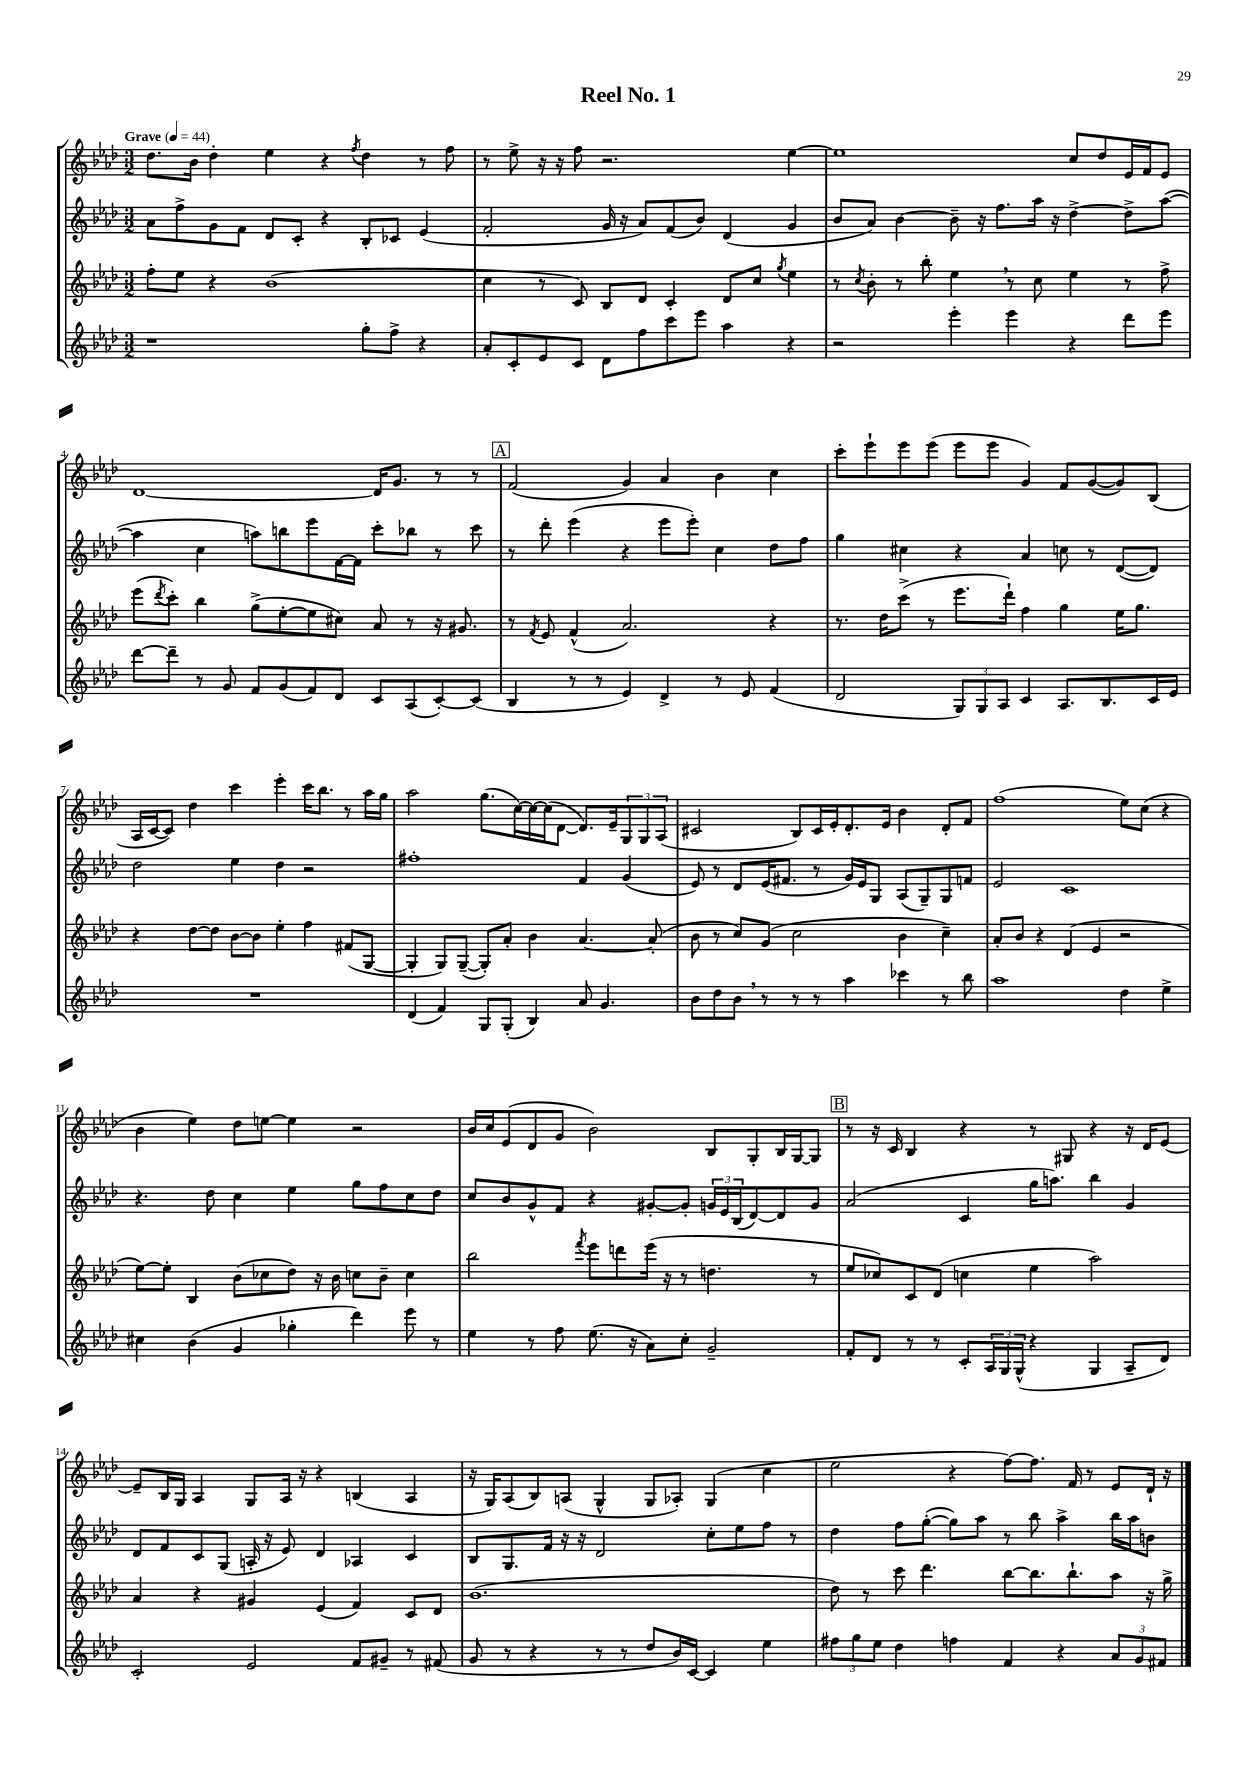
\header { title = "Reel No. 1" }
<<
\new StaffGroup <<
\new Staff = "s0" {
    \clef treble \key aes \major \numericTimeSignature \time 3/2 \tempo "Grave" 4 = 44
    des''8. bes'16 des''4-. ees''4 r4 \acciaccatura { f''8 } des''4 r8 f''8 |
    r8 ees''8-> r16 r16 f''8 r2. ees''4~ |
    ees''1 c''8 des''8 ees'16 f'16 ees'8 |
    des'1~ des'16 g'8. r8 r8 |
    \mark \markup { \box "A" } f'2( g'4) aes'4 bes'4 c''4 |
    c'''8-. ees'''8-! ees'''8 ees'''8( ees'''8 ees'''8 g'4) f'8 g'8~( g'8) bes8( |
    aes16 c'16~ c'8) des''4 c'''4 ees'''4-. c'''16 bes''8. r8 aes''16 g''16 |
    aes''2 g''8.( c''16~) c''16~ c''16( des'8~ des'8.) ees'16-- \tuplet 3/2 { g8 g8 aes8( } |
    cis'2 bes8) cis'16 ees'16-. des'8.-. ees'16 bes'4 des'8-. f'8 |
    f''1( ees''8) c''8( r4 |
    bes'4 ees''4) des''8 e''8~ e''4 r2 |
    bes'16 c''16 ees'8( des'8 g'8 bes'2) bes8 g8-. bes16 g16~ g8 |
    \mark \markup { \box "B" } r8 r16 c'16 bes4 r4 r8 gis8 r4 r16 des'16 ees'8~ |
    ees'8-- bes16 g16 aes4 g8 aes16 r16 r4 b4( aes4 |
    r16 g16) aes8( bes8) a8( g4-^ g8 aes8-.) g4( c''4 |
    ees''2 r4 f''8~) f''8. f'16 r8 ees'8 des'16-! r16 \bar "|." |
}
\new Staff = "s1" {
    \clef treble \key aes \major \numericTimeSignature \time 3/2
    aes'8 f''8-> g'8 f'8 des'8 c'8-. r4 bes8-. ces'8 ees'4( |
    f'2-. g'16 r16 aes'8) f'8( bes'8) des'4( g'4 |
    bes'8 aes'8) bes'4~ bes'8-- r16 f''8. aes''16 r16 des''4~-> des''8-> aes''8~( |
    aes''4 c''4 a''8) b''8 ees'''8 f'16~ f'16 c'''8-. bes''8 r8 c'''8 |
    \mark \markup { \box "A" } r8 des'''8-. ees'''4( r4 ees'''8 ees'''8-.) c''4 des''8 f''8 |
    g''4 cis''4 r4 aes'4 c''8 r8 des'8~( des'8) |
    des''2 ees''4 des''4 r2 |
    fis''1-. f'4 g'4( |
    ees'8) r8 des'8 ees'16( fis'8. r8 g'16) ees'16 g8 aes8( g8--) g8 f'8 |
    ees'2 c'1 |
    r4. des''8 c''4 ees''4 g''8 f''8 c''8 des''8 |
    c''8 bes'8 g'8-^ f'8 r4 gis'8~-. gis'8-. \tuplet 3/2 { g'16 ees'16 bes16( } des'8~) des'8 g'8 |
    \mark \markup { \box "B" } aes'2( c'4 g''16 a''8.) bes''4 g'4 |
    des'8 f'8 c'8 g8( a16-. r16 ees'8) des'4 aes4 c'4 |
    bes8 g8. f'16 r16 r16 des'2 c''8-. ees''8 f''8 r8 |
    des''4 f''8 g''8~-.( g''8) aes''8 r8 bes''8 aes''4-> bes''16 aes''16 b'8 \bar "|." |
}
\new Staff = "s2" {
    \clef treble \key aes \major \numericTimeSignature \time 3/2
    f''8-. ees''8 r4 bes'1( |
    c''4 r8 c'8) bes8 des'8 c'4-. des'8 c''8 \acciaccatura { g''8 } ees''4 |
    r8 \acciaccatura { c''8 } bes'8-. r8 bes''8-. ees''4 \breathe r8 c''8 ees''4 r8 f''8-> |
    ees'''8( \acciaccatura { des'''8 } c'''8-.) bes''4 g''8->( ees''8~-. ees''8 cis''8) aes'8 r8 r16 gis'8. |
    \mark \markup { \box "A" } r8 \acciaccatura { f'8 } ees'8 f'4-^( aes'2.) r4 |
    r8. des''16 c'''8->( r8 ees'''8. des'''16-!) f''4 g''4 ees''16 g''8. |
    r4 des''8~ des''8 bes'8~ bes'8 ees''4-. f''4 fis'8( g8~ |
    g4-. g8) g8~--( g8-.) aes'8-. bes'4 aes'4.~ aes'8-.( |
    bes'8 r8 c''8) g'8( c''2 bes'4 c''4--) |
    aes'8-. bes'8 r4 des'4( ees'4 r2 |
    ees''8~) ees''8-. bes4 bes'8( ces''8 des''8) r16 bes'16 c''8 bes'8-- c''4 |
    bes''2 \acciaccatura { f'''8 } ees'''8 d'''8 ees'''16( r16 r8 d''4. r8 |
    \mark \markup { \box "B" } ees''8 ces''8) c'8 des'8( c''4 ees''4 aes''2) |
    aes'4 r4 gis'4 ees'4( f'4) c'8 des'8 |
    bes'1.( |
    des''8) r8 c'''8 des'''4. bes''8~ bes''8. bes''8.-! aes''8 r16 g''16-> \bar "|." |
}
\new Staff = "s3" {
    \clef treble \key aes \major \numericTimeSignature \time 3/2
    r1 g''8-. f''8-> r4 |
    aes'8-. c'8-. ees'8 c'8 des'8 f''8 c'''8 ees'''8 aes''4 r4 |
    r2 ees'''4-. ees'''4 r4 des'''8 ees'''8 |
    des'''8~ des'''8-- r8 g'8 f'8 g'8( f'8) des'8 c'8 aes8( c'8~-.) c'8( |
    \mark \markup { \box "A" } bes4 r8 r8 ees'4) des'4-> r8 ees'8 f'4( |
    des'2 \tuplet 3/2 { g8) g8 aes8 } c'4 aes8. bes8. c'16 ees'16 |
    R1. |
    des'4( f'4) g8 g8-.( bes4) aes'8 g'4. |
    bes'8 des''8 bes'8 \breathe r8 r8 r8 aes''4 ces'''4 r8 bes''8 |
    aes''1 des''4 ees''4-> |
    cis''4 bes'4( g'4 ges''4-. des'''4) ees'''8 r8 |
    ees''4 r8 f''8 ees''8.( r16 aes'8) c''8-. g'2-- |
    \mark \markup { \box "B" } f'8-. des'8 r8 r8 c'8-. \tuplet 3/2 { aes16 g16 g16-^( } r4 g4 aes8-- des'8) |
    c'2-. ees'2 f'8 gis'8-- r8 fis'8( |
    g'8 r8 r4 r8 r8 des''8 bes'16) c'16~ c'4 ees''4 |
    \tuplet 3/2 { fis''8 g''8 ees''8 } des''4 f''4 f'4 r4 \tuplet 3/2 { aes'8 g'8 fis'8 } \bar "|." |
}
>>
>>
